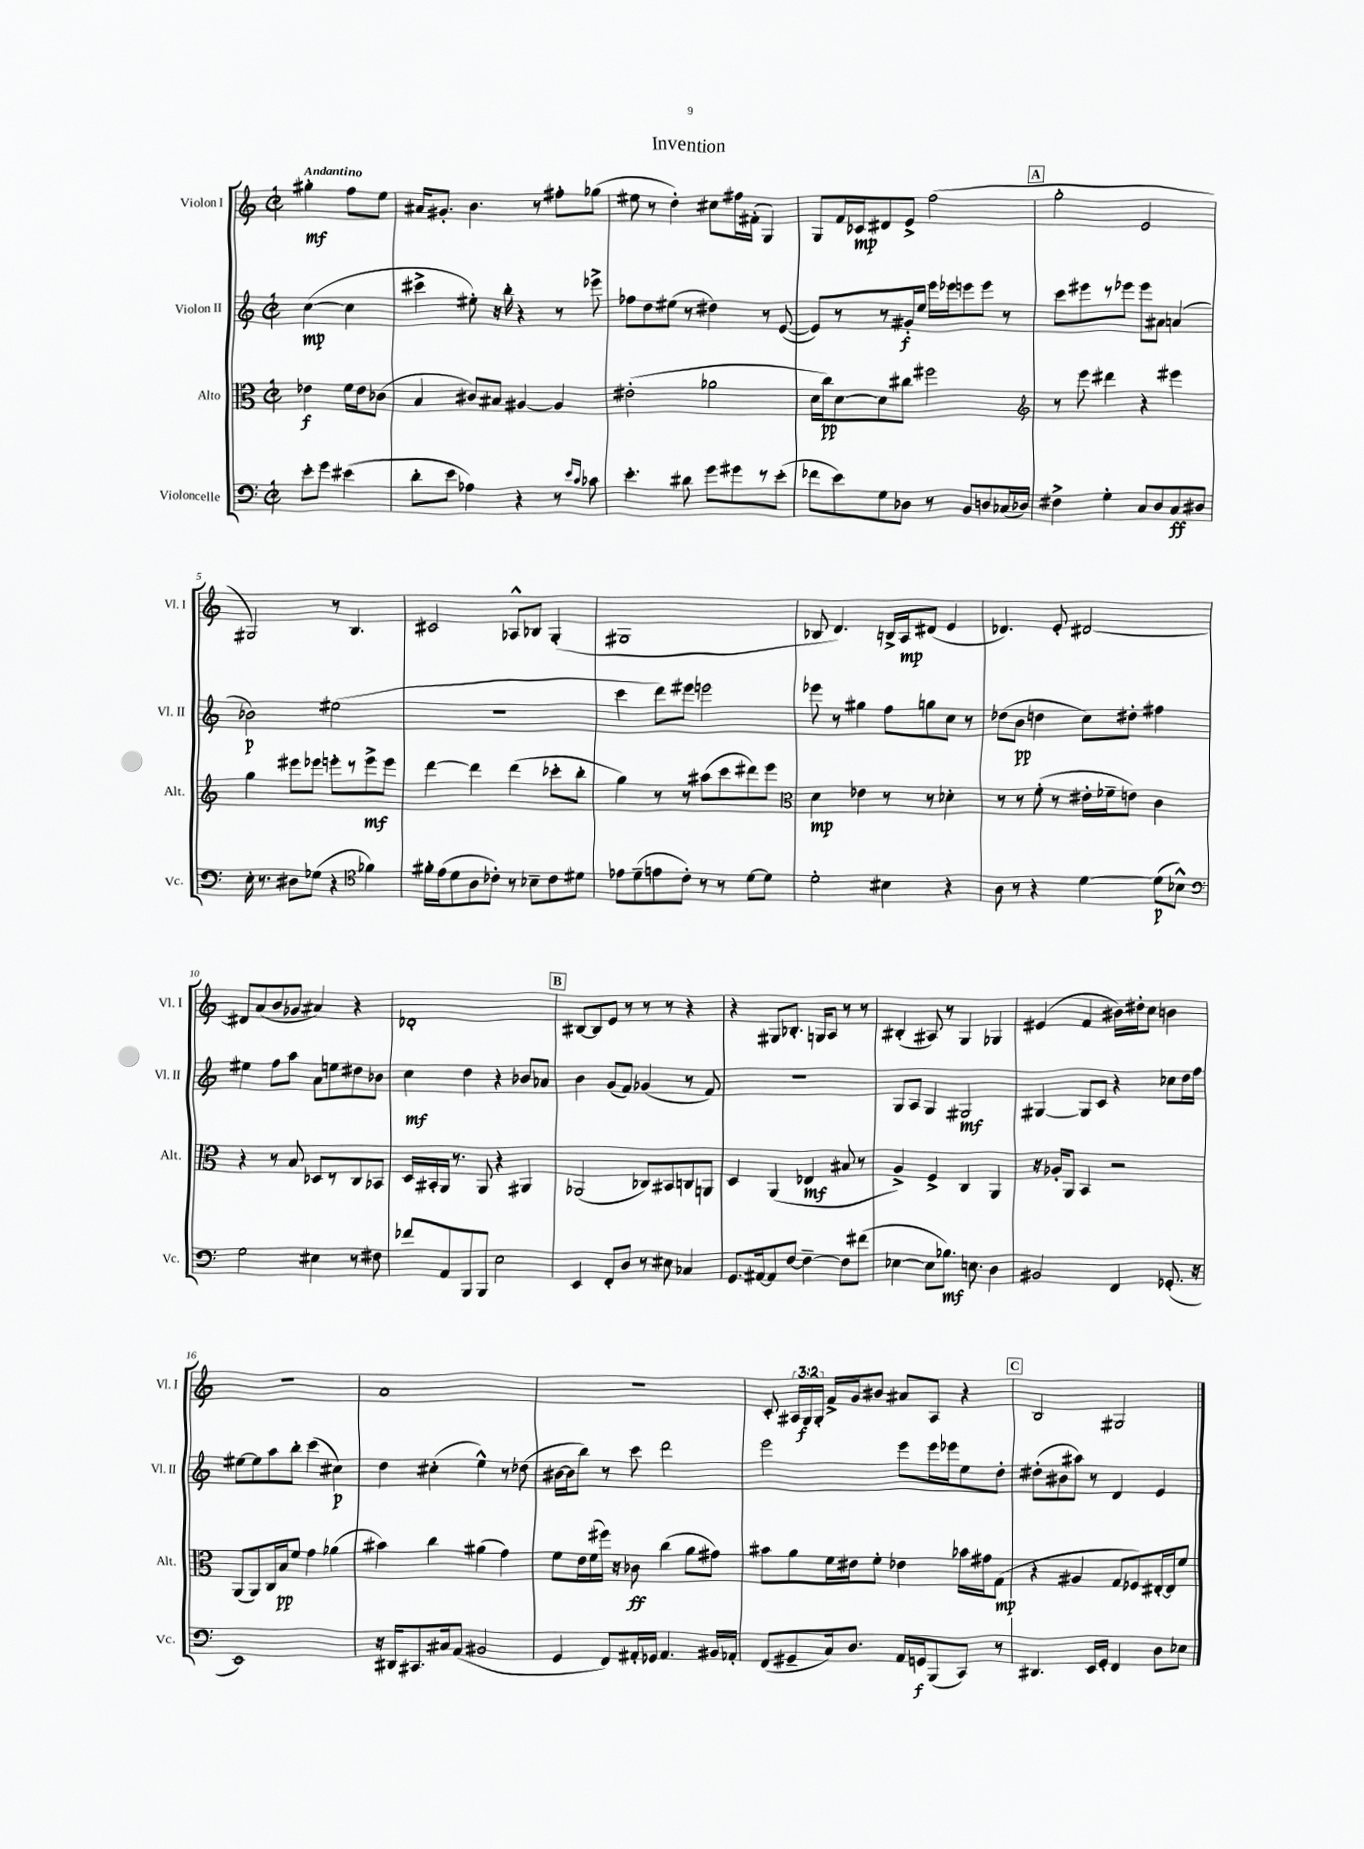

**kern	**kern	**kern	**kern
*staff4	*staff3	*staff2	*staff1
*clefF4	*clefC3	*clefG2	*clefG2
*k[]	*k[]	*k[]	*k[]
*M2/2	*M2/2	*M2/2	*M2/2
*met(c|)	*met(c|)	*met(c|)	*met(c|)
8e'	4e-	([4cc	4gg#'
8g	.	.	.
(4e#	16f	4cc]	8ff
.	16e-	.	.
.	(8c-	.	8ee
=	=	=	=
8d'	4B	4ccc#^	16a#
.	.	.	8.g#'
8e	.	.	.
4A-)	8c#)	8ee#')	4.b
.	8B#	16r	.
.	.	16bb'	.
4r	[4A#	4r	.
.	.	.	8r
8r	4A#]	8r	8ff#'
16qqe	.	.	.
16qqc	.	.	.
8c-	.	8eee-^	(8gg-
=	=	=	=
4.e'	(2e#'	8ff-	8ee#
.	.	8dd	8r
.	.	(8ee#	4dd')
8d#	.	8r	.
8g	2a-	4dd#)	8cc#
8g#	.	.	16ff#
.	.	.	(16f#'
8r	.	8r	4G)
(8e'	.	([8e	.
=	=	=	=
8f-	16d	8e])	8G
.	16cc)	.	.
8e)	[8d	8r	16f
.	.	.	16c-
8G	8d]	8r	8d#
8D-	8cc#	16g#'	8e^
.	.	16ee	.
8r	2ff#	16eee	(2ff
.	.	16eee-	.
8BB	.	8eee	.
8D	.	8eee	.
(16C-	.	8r	.
16D-)	.	.	.
=	=	=	=
*	*clefG2	*	*
4F#^	8r	8ccc	2gg'
.	8eee	8eee#	.
4G'	4ddd#	8r	.
.	.	8eee-	.
8C	4r	8eee-	2e
8D	.	8a#	.
8C	4eee#	(4a	.
8D#	.	.	.
=	=	=	=
16E'	4gg	2b-)	2G#)
8.r	.	.	.
8D#	8eee#	.	.
(8G-	8eee-	.	.
4r	8eee'	(2ee#	8r
.	8r	.	4.B
*clefC4	*	*	*
4f-)	8eee^	.	.
.	8eee	.	.
=	=	=	=
16f#'	[4ddd	1r	2c#
(16e	.	.	.
8d	.	.	.
8A	4ddd]	.	.
8c-')	.	.	.
8r	(4ddd	.	8A-^^
8B-~	.	.	8B-
8c-	8ccc-'	.	(4G'
8d#	8bb'	.	.
=	=	=	=
8e-	4gg)	4ccc	1G#
(8d~	.	.	.
8e	8r	8ddd)	.
8c')	8r	8eee#	.
8r	(8aa#	2eee	.
8r	8ccc	.	.
[8d	8ddd#)	.	.
8d]	8eee	.	.
=	=	=	=
*	*clefC3	*	*
2d'	4d	8eee-	8B-
.	.	8r	4.d)
.	4e-	4gg#	.
4B#	8r	8ff	16B^
.	.	.	16A
.	8r	8gg	(8d#
4r	4d-'	8cc	4e
.	.	8r	.
=	=	=	=
8A	8r	(8dd-	4.d-)
8r	8r	8b	.
4r	(8f'	4dd	.
.	8r	.	8e'
[4d	16e#'	8cc)	[2d#
.	16f-~	.	.
.	8e)	8dd#'	.
(8d]	4c	4ff#	.
8B-^^)	.	.	.
=	=	=	=
*clefF4	*	*	*
2G	4r	4ee#	8d#]
.	.	.	(8a
.	8r	8ff	8b
.	8B	8aa	8g-
4E#	8D-	8a	4a#)
.	8r	8ee	.
8r	8C	8dd#	4r
8F#	8BB-	8b-	.
=	=	=	=
8f-	16D	4cc	1d-'
.	16BB#'	.	.
8AA	16AA	.	.
.	8.r	.	.
8BBB	.	4dd	.
8BBB	8AA	.	.
2E	4r	4r	.
.	4AA#	8b-	.
.	.	8a-	.
=	=	=	=
4EE	(2AA-	4b	[8B#
.	.	.	8B#]
8FF'	.	(8g	8e
8D	.	8f)	8r
8r	8C-)	(4g-	8r
8E#	8BB#	.	8r
4C-	8C	8r	4r
.	8AA	8f)	.
=	=	=	=
8.GG	4D	1r	4r
[16AA#	.	.	.
8AA#]	(4AA	.	8G#
[8F	.	.	8.B-'
4F~_	4E-	.	.
.	.	.	16G
.	.	.	8A
8F]	8B#	.	8r
(8f#	8r	.	8r
=	=	=	=
[4E-	4A^)	8G	(4B#'
.	.	8A	.
8E-]	4F^	4G	8A#)
8.B-)	.	.	8r
.	4C	2G#	4G
8.E	.	.	.
4D	4AA	.	4G-
=	=	=	=
2BB#	16r	[4G#	(4e#
.	16A-'	.	.
.	8AA	.	.
.	4BB	8G#]	4f
.	.	8c	.
4FF	2r	4r	16b#)
.	.	.	16dd#'
.	.	.	8cc
(8.GG-'	.	8cc-	4b
.	.	16dd	.
16r	.	16ff	.
=	=	=	=
1EE)	(8AA	[8ee#	1r
.	8AA)	8ee#]	.
.	16C	8aa	.
.	16B	.	.
.	8f	8bb'	.
.	4g	(4ccc	.
.	(4a-	4cc#)	.
=	=	=	=
16r	4b#)	4dd	1a
16DD#	.	.	.
8.CC#	.	.	.
.	4cc	(4cc#'	.
16C#	.	.	.
(8AA	.	.	.
2BB#	(4a#	4ee^^)	.
.	4g)	8r	.
.	.	(8dd-	.
=	=	=	=
4GG	8f	[16b#	1r
.	.	16b#]	.
.	16e	8bb)	.
.	(16f	.	.
8FF)	16ff#)	8r	.
.	16r	.	.
16AA#'	8c-	8ccc	.
16GG-	.	.	.
4.AA#	(4cc	2ddd	.
.	8a	.	.
16BB#	8g#)	.	.
16AA-'	.	.	.
=	=	=	=
(8FF	8b#	2eee	8c'
8GG#~	8a	.	24A#
.	.	.	24G
.	.	.	24G'
16C)	16f	.	16f^
8.D	16e#	.	16g
.	8f'	.	8b#
16AA	4e-	8eee	8a#
16GG	.	.	.
(8BBB	.	16eee	8A#
.	.	16eee-	.
8CC)	16b-	8ee	4r
.	16g#	.	.
8r	(8G	8dd'	.
=	=	=	=
4.DD#	4r	(8dd#'	2B
.	.	8b#	.
.	4A#	8aa#)	.
16EE	.	8r	.
16GG'	.	.	.
4FF	8G	4d	2G#
.	8F-)	.	.
8D	[16E#'	4e	.
.	16E#]	.	.
8E-	8f	.	.
==	==	==	==
*-	*-	*-	*-
